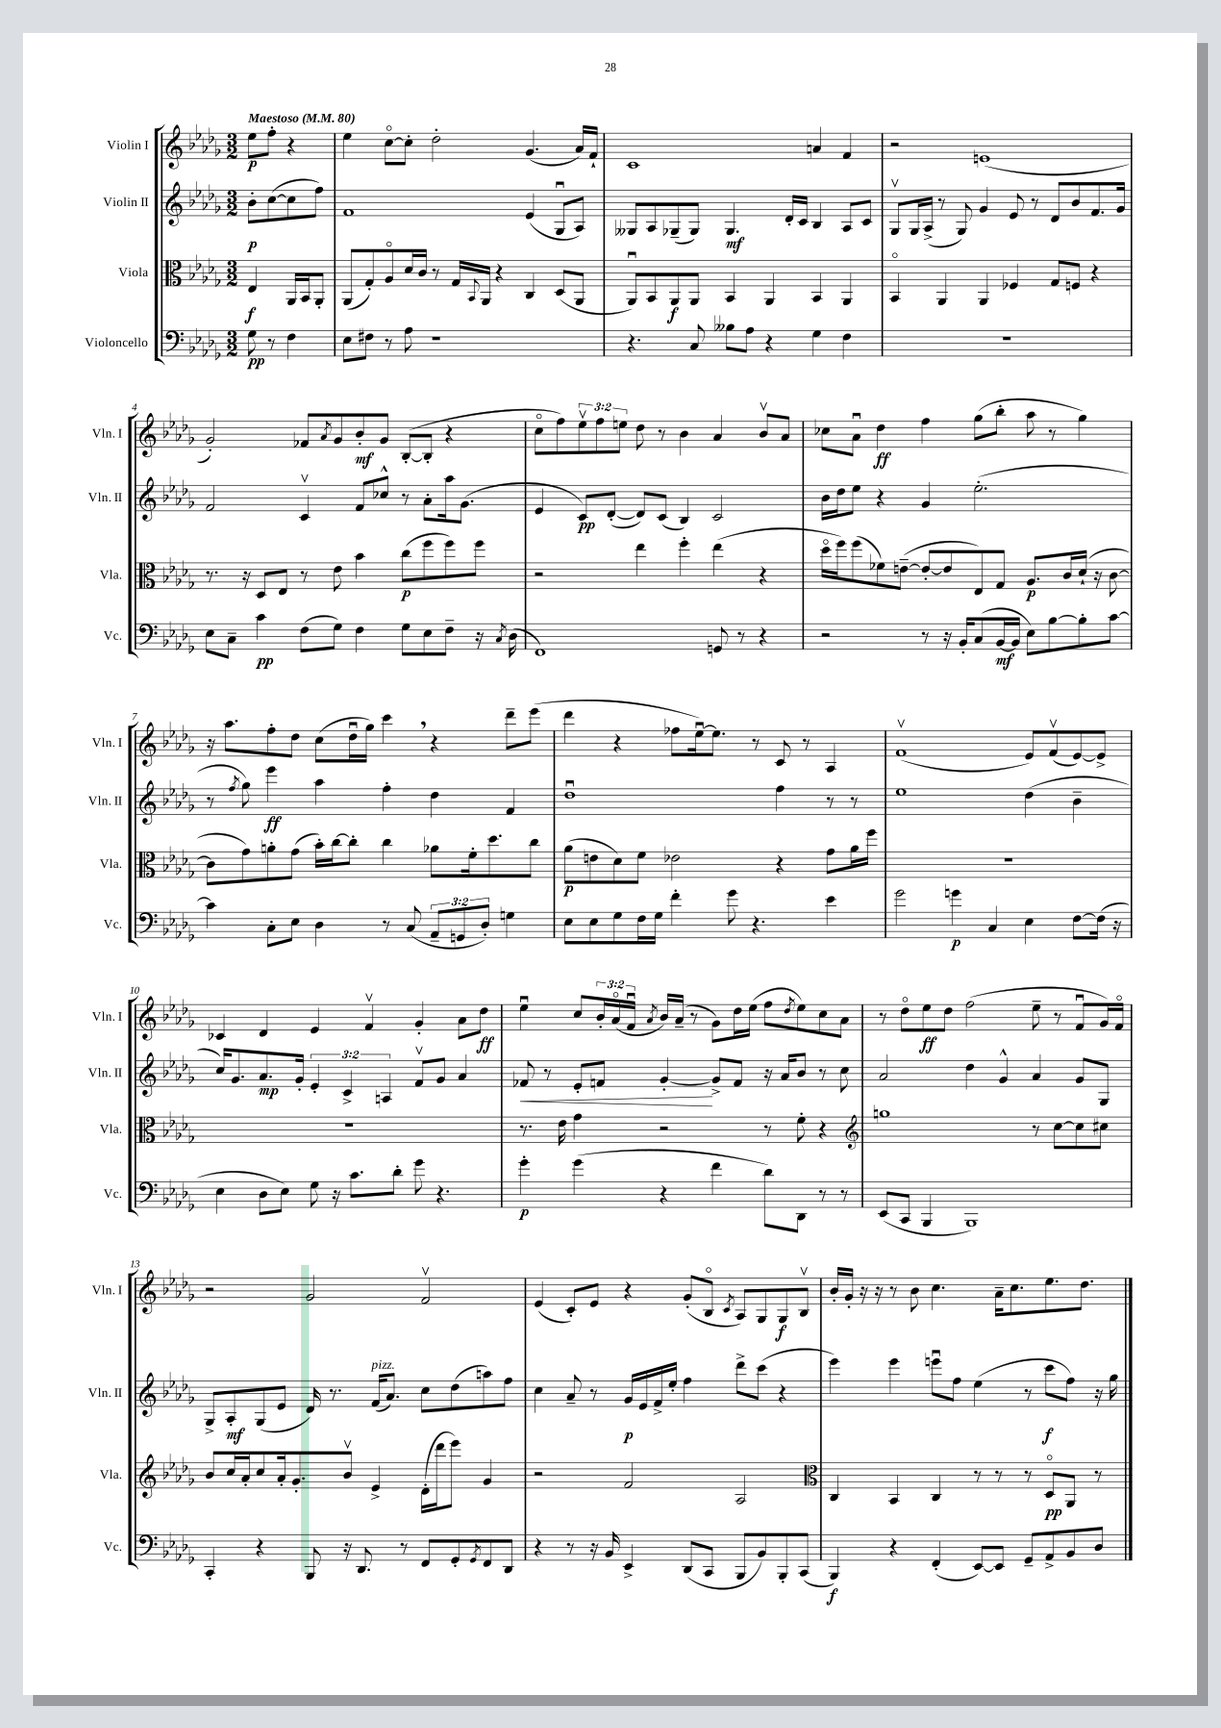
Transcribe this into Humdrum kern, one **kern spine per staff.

**kern	**dynam	**kern	**dynam	**kern	**dynam	**kern	**dynam
*part4	*part4	*part3	*part3	*part2	*part2	*part1	*part1
*staff4	*staff4	*staff3	*staff3	*staff2	*staff2	*staff1	*staff1
*I"Violoncello	*	*I"Viola	*	*I"Violin II	*	*I"Violin I	*
*I'Vc.	*	*I'Vla.	*	*I'Vln. II	*	*I'Vln. I	*
*clefF4	*	*clefC3	*	*clefG2	*	*clefG2	*
*k[b-e-a-d-g-]	*	*k[b-e-a-d-g-]	*	*k[b-e-a-d-g-]	*	*k[b-e-a-d-g-]	*
*M3/2	*	*M3/2	*	*M3/2	*	*M3/2	*
*MM80	*	*MM80	*	*MM80	*	*MM80	*
=	=	=	=	=	=	=	=
!	!	!	!	!	!	!LO:TX:a:B:t=Maestoso	!
8G-\	pp	4E-/	f	8b-'\L	p	8ee-\L	p
8r	.	.	.	([8cc\	.	8ff'\J	.
4F\	.	16AA-/LL	.	8cc\]	.	4r	.
.	.	16BB-/J	.	.	.	.	.
.	.	8AA-'/J	.	8ff\J)	.	.	.
=1	=1	=1	=1	=1	=1	=1	=1
8E-\L	.	(8AA-/L	.	1f	.	4ee-\	.
8F#X\J	.	8G-'/)	.	.	.	.	.
8r	.	8A-/	.	.	.	[8cc\L	.
8A-\	.	16d-/L	.	.	.	8cc'\J]	.
.	.	16c/JJ	.	.	.	.	.
1r	.	8r	.	.	.	2dd-'\	.
.	.	16G-/LL	.	.	.	.	.
.	.	8qqBB-/	.	.	.	.	.
.	.	16AA-/JJ	.	.	.	.	.
.	.	4r	.	.	.	.	.
.	.	4C/	.	(4e-/	.	(4.g-/	.
.	.	(8D-/L	.	8G-u/L	.	.	.
.	.	8AA-/J	.	8A-/J)	.	16a-/LL)	.
.	.	.	.	.	.	16f`/JJ	.
=2	=2	=2	=2	=2	=2	=2	=2
4.r	.	8AA-u/L)	.	8G--X/L	.	1c	.
.	.	8BB-/	.	8A-/	.	.	.
.	.	8AA-/	f	(8G-X~/	.	.	.
8C/	.	8AA-/J	.	8G-/J)	.	.	.
8B--X\L	.	4BB-/	.	4.G-/	mf	.	.
8A-\J	.	.	.	.	.	.	.
4r	.	4AA-/	.	.	.	.	.
.	.	.	.	16d-'/LL	.	.	.
.	.	.	.	16c/JJ	.	.	.
4G-\	.	4BB-/	.	4B-/	.	4an/	.
4F\	.	4AA-/	.	8A-/L	.	4f/	.
.	.	.	.	8c/J	.	.	.
=3	=3	=3	=3	=3	=3	=3	=3
1.r	.	4BB-/	.	8G-v/L	.	2r	.
.	.	.	.	16G-/L	.	.	.
.	.	.	.	(16A-^/JJ	.	.	.
.	.	4AA-/	.	8r	.	.	.
.	.	.	.	8G-/)	.	.	.
.	.	4AA-/	.	4g-/	.	(1en	.
.	.	4F-X/	.	8e-/	.	.	.
.	.	.	.	8r	.	.	.
.	.	8G-/L	.	8d-/L	.	.	.
.	.	8Fn/J	.	8b-/	.	.	.
.	.	4r	.	8.f/	.	.	.
.	.	.	.	16g-/Jk	.	.	.
!!LO:LB:g=z
=4	=4	=4	=4	=4	=4	=4	=4
8E-\L	.	8.r	.	2f/	.	2g-'/)	.
8C~\J	.	.	.	.	.	.	.
.	.	16r	.	.	.	.	.
4c\	pp	8D-/L	.	.	.	.	.
.	.	8E-/J	.	.	.	.	.
(8F\L	.	8r	.	4cv/	.	8f-X/L	.
.	.	.	.	.	.	8qa-/	.
8G-\J)	.	8e-\	.	.	.	8g-/	.
4F\	.	4b-\	.	8f/L	.	8b-'/	mf
.	.	.	.	8cc-X^^/J	.	8g-/J	.
8G-\L	.	(8cc\L	p	8r	.	([8B-'/L	.
8E-\	.	8ff\	.	8a-'\L	.	8B-'/J]	.
8F~\J	.	8ff\)	.	16aa-\k	.	4r	.
.	.	.	.	(8.g-\J	.	.	.
16r	.	8ff\J	.	.	.	.	.
8qC/	.	.	.	.	.	.	.
(16D-\	.	.	.	.	.	.	.
=5	=5	=5	=5	=5	=5	=5	=5
1FF)	.	2r	.	4e-/	.	8cc\L	.
.	.	.	.	.	.	8ff\)	.
.	.	.	.	8c/L)	pp	12ee-v\	.
.	.	.	.	.	.	12ff\	.
.	.	.	.	([8d-'/J	.	.	.
.	.	.	.	.	.	12een\J	.
.	.	4ee-\	.	8d-/L])	.	8dd-\	.
.	.	.	.	(8c/J	.	8r	.
.	.	4ff'\	.	4B-/)	.	4b-\	.
8GGn/	.	(4ee-\	.	2c/	.	4a-/	.
8r	.	.	.	.	.	.	.
4r	.	4r	.	.	.	8b-v/L	.
.	.	.	.	.	.	8a-/J	.
=6	=6	=6	=6	=6	=6	=6	=6
2r	.	16dd-\LL	.	16b-\LL	.	8cc-X\L	.
.	.	16ff\J)	.	16dd-\J	.	.	.
.	.	(8ff\	.	8ee-\J	.	8a-u\J	.
.	.	8f-X\)	.	4r	.	4dd-\	ff
.	.	([8en~\J	.	.	.	.	.
8r	.	8e'/L_	.	4g-/	.	4ff\	.
16r	.	8e/]	.	.	.	.	.
16BB-'/KL	.	.	.	.	.	.	.
(8C/	.	8E-/)	.	(2.ee-'\	.	(8gg-\L	.
[16BB-/L	mf	8G-/J	.	.	.	8bb-'\J	.
16BB-/JJ]	.	.	.	.	.	.	.
8E-\L)	.	8.A-/L	p	.	.	8aa-\	.
[8B-\	.	.	.	.	.	8r	.
.	.	16c/L	.	.	.	.	.
8B-'\]	.	(16d-`/JJ	.	.	.	4gg-\)	.
.	.	16r	.	.	.	.	.
[8c\J	.	[8c\	.	.	.	.	.
!!LO:LB:g=z
=7	=7	=7	=7	=7	=7	=7	=7
4c\]	.	8c\L]	.	8r	.	16r	.
.	.	.	.	.	.	8.aa-\L	.
.	.	.	.	8qff/	.	.	.
.	.	8g-\)	.	8gg-\)	.	.	.
8C'\L	.	8an'\	.	4eee-\	ff	8ff'\	.
8E-\J	.	(8g-\J	.	.	.	8dd-\J	.
4D-\	.	16b-'\LL)	.	4aa-\	.	(8cc\L	.
.	.	[16cc\J	.	.	.	.	.
.	.	8cc'\J]	.	.	.	16dd-u\L	.
.	.	.	.	.	.	16gg-\JJ)	.
8r	.	4cc\	.	4ff'\	.	4ccc,\	.
(8C/	.	.	.	.	.	.	.
12AA-~/L	.	8a-X\L	.	4dd-\	.	4r	.
12GGn/	.	.	.	.	.	.	.
.	.	16f'\k	.	.	.	.	.
12D-'/J)	.	.	.	.	.	.	.
.	.	8.dd-\	.	.	.	.	.
4Gn\	.	.	.	4f/	.	8ddd-~\L	.
.	.	8cc\J	.	.	.	(8eee-\J	.
=8	=8	=8	=8	=8	=8	=8	=8
8E-\L	.	(8a-\L	p	1dd-u	.	4ddd-\	.
8E-\	.	8en\	.	.	.	.	.
8G-\	.	8d-\)	.	.	.	4r	.
16F\L	.	8f\J	.	.	.	.	.
16G-\JJ	.	.	.	.	.	.	.
4f'\	.	2e-X\	.	.	.	8ff-X\L	.
.	.	.	.	.	.	[16ee-u\k)	.
.	.	.	.	.	.	8.ee-\J]	.
8g-\	.	.	.	.	.	.	.
4.r	.	.	.	.	.	8r	.
.	.	4r	.	4ff\	.	8c/	.
.	.	.	.	.	.	8r	.
4e-\	.	8g-\L	.	8r	.	4A-/	.
.	.	16a-\L	.	8r	.	.	.
.	.	16ff\JJ	.	.	.	.	.
=9	=9	=9	=9	=9	=9	=9	=9
2g-\	.	1.r	.	1ee-	.	(1fv	.
4gn\	p	.	.	.	.	.	.
4C/	.	.	.	.	.	.	.
4E-\	.	.	.	(4dd-\	.	8e-/L)	.
.	.	.	.	.	.	(8fv/	.
[8F\L	.	.	.	4b-~\	.	[8e-/)	.
(16F\Jk]	.	.	.	.	.	8e-^/J]	.
16r	.	.	.	.	.	.	.
!!LO:LB:g=z
=10	=10	=10	=10	=10	=10	=10	=10
4E-\	.	1.r	.	16cc/KL)	.	4c-X/	.
.	.	.	.	8.g-/	.	.	.
8D-\L	.	.	.	8.a-/	mp	4d-/	.
8E-\J)	.	.	.	.	.	.	.
.	.	.	.	16g-'/Jk	.	.	.
8G-\	.	.	.	6e-'/	.	4e-/	.
16r	.	.	.	.	.	.	.
.	.	.	.	6c^/	.	.	.
8.c\L	.	.	.	.	.	.	.
.	.	.	.	.	.	4fv/	.
.	.	.	.	6An/	.	.	.
8d-'\J	.	.	.	.	.	.	.
8g-\	.	.	.	8fv/L	.	4g-'/	.
4.r	.	.	.	8g-/J	.	.	.
.	.	.	.	4a-/	.	8a-\L	.
.	.	.	.	.	.	8dd-\J	ff
=11	=11	=11	=11	=11	=11	=11	=11
!	!	!	!	!	!LO:HP:b	!	!
4g-'\	p	8.r	.	8f-X/	<	4ee-u\	.
.	.	.	.	8r	.	.	.
.	.	16e-\	.	.	.	.	.
(4g-\	.	4g-\	.	8e-'/L	.	8cc/L	.
.	.	.	.	8fn/J	.	24b-'/L	.
.	.	.	.	.	.	(24a-/	.
.	.	.	.	.	.	24fu/JJ	.
.	.	.	.	.	.	8qa-/	.
4r	.	2r	.	[4g-'/	.	16b-/LL)	.
.	.	.	.	.	.	(16a-~/JJ	.
.	.	.	.	.	.	8r	.
4f\	.	.	.	8g-^/L]	[	8g-\L)	.
.	.	.	.	8f/J	.	16dd-\L	.
.	.	.	.	.	.	(16ee-\JJ	.
8d-\L)	.	8r	.	16r	.	8ff\L	.
.	.	.	.	16a-/KL	.	.	.
.	.	.	.	.	.	8qdd-/	.
8DD-\J	.	8f'\	.	8b-/J	.	8ee-\)	.
8r	.	4r	.	8r	.	8cc\	.
8r	.	.	.	8cc\	.	8a-\J	.
=12	=12	=12	=12	=12	=12	=12	=12
*	*	*clefG2	*	*	*	*	*
(8EE-/L	.	1ggn	.	2a-/	.	8r	.
8CC/J	.	.	.	.	.	8dd-\L	.
4BBB-/	.	.	.	.	.	8ee-\	ff
.	.	.	.	.	.	8dd-\J	.
1BBB-)	.	.	.	4dd-\	.	(2ff\	.
.	.	.	.	4g-^^/	.	.	.
.	.	8r	.	4a-/	.	8ee-~\	.
.	.	[8cc\L	.	.	.	8r	.
.	.	8cc\]	.	8g-/L	.	8fu/L	.
.	.	8cc#X\J	.	8G-/J	.	16g-/L)	.
.	.	.	.	.	.	16f/JJ	.
!!LO:LB:g=z
=13	=13	=13	=13	=13	=13	=13	=13
4CC'/	.	8b-/L	.	8G-^/L	.	2r	.
.	.	16cc/L	.	8A-'/	mf	.	.
.	.	16a-'/J	.	.	.	.	.
4r	.	8cc/	.	(8G-/	.	.	.
.	.	16a-'/k	.	8e-/J	.	.	.
.	.	8.g-'/	.	.	.	.	.
8BBB-/	.	.	.	16d-/)	.	2g-/	.
.	.	.	.	8.r	.	.	.
16r	.	8b-v/J	.	.	.	.	.
8.DD-/	.	.	.	.	.	.	.
!	!	!	!	!LO:TX:a:i:t=pizz.	!	!	!
.	.	4e-^/	.	(16f/KL	.	.	.
.	.	.	.	8.a-/J)	.	.	.
8r	.	.	.	.	.	.	.
8FF/L	.	(16d-'\LL	.	8cc\L	.	2fv/	.
.	.	16ddd-\J	.	.	.	.	.
8GG-'/	.	8eee-\J)	.	(8dd-\	.	.	.
8qGG-/	.	.	.	.	.	.	.
8FF/	.	4g-/	.	8aan\)	.	.	.
8DD-/J	.	.	.	8ff\J	.	.	.
=14	=14	=14	=14	=14	=14	=14	=14
4r	.	2r	.	4cc\	.	(4e-/	.
8r	.	.	.	8a-~/	.	8c'/L)	.
16r	.	.	.	8r	.	8e-/J	.
16BB-/	.	.	.	.	.	.	.
4EE-^/	.	2f/	.	16g-/LL	p	4r	.
.	.	.	.	16e-/	.	.	.
.	.	.	.	16f^/	.	.	.
.	.	.	.	16ee-'/JJ	.	.	.
(8DD-/L	.	.	.	4ff\	.	(8g-'/L	.
8CC/J	.	.	.	.	.	8B-/J	.
.	.	.	.	.	.	8qc/	.
8BBB-/L	.	2A-/	.	8ddd-^\L	.	8A-/L)	.
8BB-/)	.	.	.	(8ccc\J	.	8G-/	.
8BBB-'/	.	.	.	4r	.	8G-/	f
(8CC/J	.	.	.	.	.	8B-v/J	.
=15	=15	=15	=15	=15	=15	=15	=15
*	*	*clefC3	*	*	*	*	*
4BBB-/)	f	4C/	.	4eee-\)	.	16b-'/LL	.
.	.	.	.	.	.	16g-'/JJ	.
.	.	.	.	.	.	16r	.
.	.	.	.	.	.	16r	.
4r	.	4BB-/	.	4eee-\	.	8r	.
.	.	.	.	.	.	8b-\	.
(4FF'/	.	4C/	.	8eeenu\L	.	4.cc\	.
.	.	.	.	8ff\J	.	.	.
[8EE-/L)	.	8r	.	(4ee-\	.	.	.
8EE-/J]	.	8r	.	.	.	16a-~\KL	.
.	.	.	.	.	.	8.cc\	.
8GG-~/L	.	8r	.	8r	.	.	.
8AA-^/	.	8D-/L	pp	8ccc\L	f	8.ee-\	.
8BB-/	.	8AA-/J	.	8ff\J)	.	.	.
.	.	.	.	.	.	8.dd-\J	.
8D-/J	.	8r	.	16r	.	.	.
.	.	.	.	16gg-\	.	.	.
==	==	==	==	==	==	==	==
*-	*-	*-	*-	*-	*-	*-	*-
